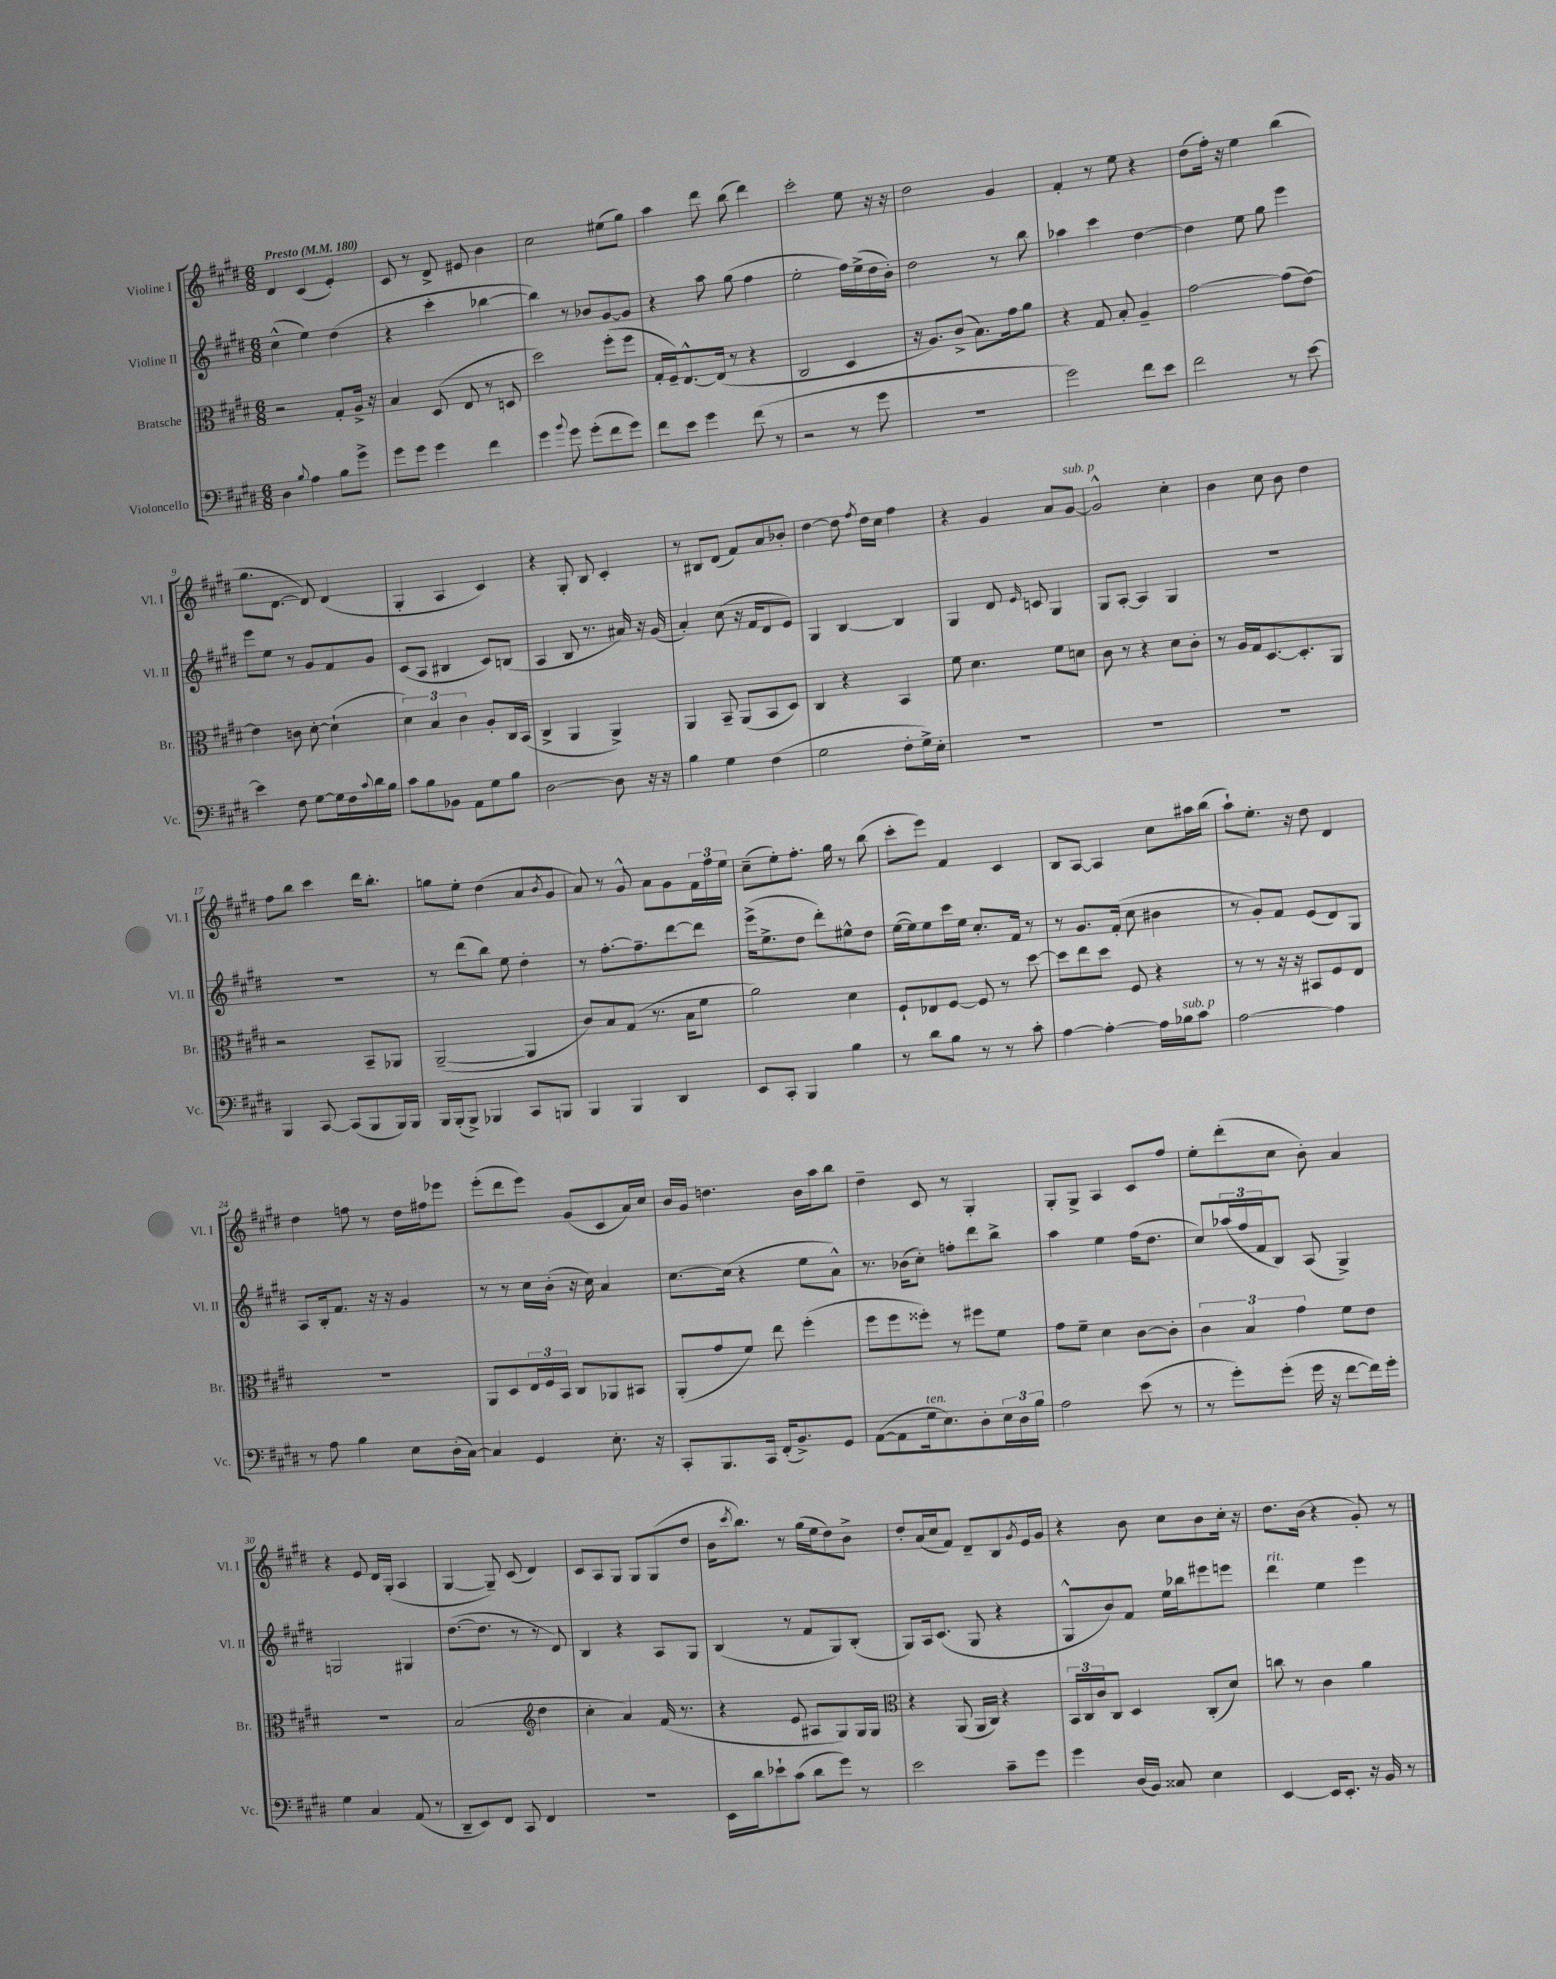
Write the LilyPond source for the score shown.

<<
\new StaffGroup <<
\new Staff = "s0" \with { instrumentName = "Violine I" shortInstrumentName = "Vl. I" } {
    \clef treble \key e \major \numericTimeSignature \time 6/8 \tempo "Presto" 4 = 180
    dis'4 cis'4( e'4-.) |
    cis'8 r8 dis'8-> eis'8 b'4 |
    cis''2 eis''8( gis''8) |
    a''4 dis'''8 b''8( dis'''4) |
    cis'''2-. e''8 r16 r16 |
    dis''2 gis'4 |
    fis'4-. r8 e''8 r4 |
    dis''8( fis''16-.) r16 e''4 b''4( |
    gis''8. dis'8.~ dis'8) dis'4( |
    gis4-. a4 cis'4) |
    r4 gis8-. b8 cis'4-. |
    r8 bis8 dis'8( fis'8) a'8 bes'8-. |
    dis''4~ dis''8 \acciaccatura { fis''8 } dis''16 cis''16 fis''4 |
    r4 gis'4 a'8 gis'8~^\markup { \italic "sub. p" } |
    gis'2-^ cis''4-. |
    b'4 cis''8 b'8 dis''4 |
    fis''8 b''8 cis'''4 dis'''16 b''8.-. |
    g''8 e''8-. dis''4( a'8 \acciaccatura { b'8 } gis'8 |
    a'8) r8 gis'8-^ a'8 gis'8 \tuplet 3/2 { fis'16 fis''16 e''16 } |
    cis''8--( e''8-.) fis''8.-. gis''16 r8 b''8( |
    cis'''8-. e'''8) fis'4 cis'4 |
    b8 a8~ a4 cis''8 ais''16 b''16( |
    a''8-!) e''8.-. r16 dis''8 dis'4 |
    dis''4 f''8 r8 dis''16 fis''16 ees'''8 |
    e'''8-.( dis'''8 e'''8) gis'8( cis'8 a'16) cis''16 |
    b'16 gis'16 d''4. b'16 a''16 b''8 |
    dis''4-- cis'8 r8 gis4-. |
    gis8-. gis8-> a4 cis'8 fis''8 |
    e''8-. dis'''8-.( cis''8 b'8-.) a'4 |
    r4 e'8 dis'16 gis16-.( a4 |
    gis4~ gis8--) cis'8( dis'4) |
    cis'8 a8 gis8 gis8 gis8( dis''8 |
    b'16 \acciaccatura { cis'''8 } b''8.) r8 gis''16( e''16 dis''8) b'8-> |
    dis''8-. a'16( cis''16 fis'8) dis'8-- b8 \acciaccatura { gis'8 } e'16 gis'16 |
    r4 b'8 cis''8 b'8 cis''16-. r16 |
    dis''8. b'16( r4 gis'8-.) r8 \bar "|." |
}
\new Staff = "s1" \with { instrumentName = "Violine II" shortInstrumentName = "Vl. II" } {
    \clef treble \key e \major \numericTimeSignature \time 6/8
    cis''4-^( e''4) dis''4( |
    r4 cis'''4-. bes''4~ |
    bes''4) r8 bes'8 gis'8~ gis'8 |
    r4 a''8 gis''8( fis''4 |
    e''2-. fis''16) e''16->( dis''16 b'16-.) |
    dis''2 r8 b''8 |
    aes''4 cis'''4 dis''4~ |
    dis''4 e''8 gis''8 e'''4 |
    e'''8 e''8 r8 gis'8 fis'8 gis'8 |
    cis'8( a8 bis4 cis'8) b8( |
    a4 b8 r8. ais'16) r16 gis'16( |
    a'4-.) cis''8( r16 fis'16 dis'8 e'8) |
    gis4 b4~ b4 |
    gis4 dis'8 \grace { e'16 } c'8 gis4 |
    gis8 a8~-. a4 gis4 |
    R2. |
    R2. |
    r8 dis'''8( b''8) e''8 dis''4-. |
    r8 fis''8.~-. fis''8.-- dis'''8~ dis'''8 |
    e'''16->( e''8.-> dis''8 dis'''8-.) eis''8-^ dis''8 |
    e''16~( e''16) e''8 cis'''16 e''16 cis''8.-. fis'16 r8 |
    r8 gis'8. fis'16-.( cis''8 bis'4 |
    r8 gis'8-.) fis'8 e'8( dis'8) gis8 |
    a8 b16-. fis'8. r16 r16 gis'4 |
    r8 r8 cis''16 b'16-.( r16 cis''16) a'4 |
    cis''8.~ cis''16( r4 e''8 a'8-^) |
    r8. bes'16( cis''8-.) f''8-. dis'''8 b''8-> |
    a''4 e''4 fis''16( dis''8. |
    cis''8) \tuplet 3/2 { aes''16( fis''16 fis'16 } b8) a8( gis4->) |
    g2 gis4 |
    dis''8.~( dis''8. r8 r8 dis'8) |
    b4 r4 a8 gis8 |
    b4( r8 fis'8 gis8) b8-.( |
    gis8) a16 cis'8.( gis8 r4 |
    gis8-^ b'8) fis'8 e''16 bes''16 eis'''8 e'''8 |
    dis'''4^\markup { \italic "rit." } e''4 e'''4 \bar "|." |
}
\new Staff = "s2" \with { instrumentName = "Bratsche" shortInstrumentName = "Br." } {
    \clef alto \key e \major \numericTimeSignature \time 6/8
    r2 gis8-. a16-> r16 |
    b4 dis8( e8 r8 d8 |
    dis''2) fis''8-.( fis''8 |
    gis16-. fis16--) e8.~-^ e16( r8 r4 |
    cis2 dis4 |
    r16 a8.) cis'8->( b8.) gis'16 a'8 |
    r4 gis8 b8-. a4-- |
    gis'2~ gis'8( e'8~) |
    e'4 c'8 dis'8~-. dis'4-!( |
    \tuplet 3/2 { dis'4) b4 cis'4 } a8-. cis16 b,16( |
    cis4-> a,4 a,4->) |
    a,4 b,8-- a,8( b,8 dis8) |
    cis4 r4 b,4 |
    fis'8 dis'4. fis'8 d'8 |
    cis'8 r8 r4 dis'8 cis'8-. |
    r8 a16 gis16 dis8.~ dis8.-. a,8 |
    r2 b,8-- aes,8 |
    a,2~--( a,4 |
    cis'8) b8 gis8( r8. b16 fis'8 |
    a'2) dis'4 |
    fis8-! ees8 fis8~ fis8 r8 dis''8~ |
    dis''8 e''8 dis''8 fis8 r4 |
    r8 r8 r16 r16 bis,8 fis8 e8 |
    R2. |
    a,8 dis8 \tuplet 3/2 { e16 fis16 b,16 } cis8 aes,8 bis,8 |
    a,8-.( gis'8 fis'8) e''8 fis''4-.( |
    fis''8 fis''8 fisis''8-.) r8 fis''8 fis'8 |
    gis'8 fis'8-- dis'4 cis'8~ cis'8-. |
    \tuplet 3/2 { cis'4 b4 gis'4 } fis'8 e'8 |
    R2. |
    b2( \clef treble dis''4 |
    cis''4-. a'4) fis'16( r8. |
    r4 e'8 ais8 gis8) gis16 gis16 |
    \clef alto r4 a,8( a,16 cis16) r4 |
    \tuplet 3/2 { b,16 cis16 cis'16 } cis8 dis4 cis8-.( dis'8) |
    c''8 r8 cis'4 a'4 \bar "|." |
}
\new Staff = "s3" \with { instrumentName = "Violoncello" shortInstrumentName = "Vc." } {
    \clef bass \key e \major \numericTimeSignature \time 6/8
    dis4 \appoggiatura { b8 } a4 b8 gis'8-> |
    gis'8 gis'8 gis'4 fis'4 |
    gis'4 \appoggiatura { b'8 } gis'8 gis'8-.( fis'8 gis'8) |
    fis'8 e'8 gis'4 fis'8( r8 |
    r2 r8 gis'8 |
    R2. |
    gis'2) fis'8 e'8 |
    fis'2 r8 e'8~ |
    e'4 fis8 gis8~ gis16 fis16 \appoggiatura { cis'8 } dis'16 b16 |
    cis'8 b8 bes,8 a,8 gis8 b8 |
    dis2~ dis8 r16 r16 |
    b4 gis4 fis4( |
    gis2 fis8-. gis16->) e16-. |
    R2. |
    R2. |
    R2. |
    b,,4 cis,8~ cis,8( b,,8 b,,16) b,,16 |
    b,,16 b,,16-.( b,,8->) bes,,4 cis,8 b,,8 |
    b,,4 b,,4 dis,4 |
    e,8 cis,8-. b,,4 b4 |
    r8 dis'8 b8 r8 r8 cis'8-. |
    a4~ a4~-. a16 bes16^\markup { \italic "sub. p" } cis'8 |
    a2~ a4 |
    r8 a8 b4 e8 dis16-.( cis16~) |
    cis4 gis,4 e8.-. r16 |
    cis,8-. b,,8. cis,16 fis,16-.( b,8.->) gis,8 |
    a,8~( a,8 gis16^\markup { \italic "ten." } e8.) dis8-. \tuplet 3/2 { e16 dis16 b16 } |
    a2 e'8( r8 |
    r8 gis'8-.) gis'8-.( gis'16 r16 fis'8~ fis'16) gis'16-. |
    gis4 cis4 a,8( r8 |
    dis,8-- e,8) fis,8 cis,8 fis,4 |
    R2. |
    e,16 dis'16 ees'8-! cis'8( dis'8 gis'8) r8 |
    e'2 cis'8-- gis'8 |
    gis'4 dis16( b,16) cisis8 e4 |
    e,4~ e,16 e,8.-. r16 b,16 r8 \bar "|." |
}
>>
>>
